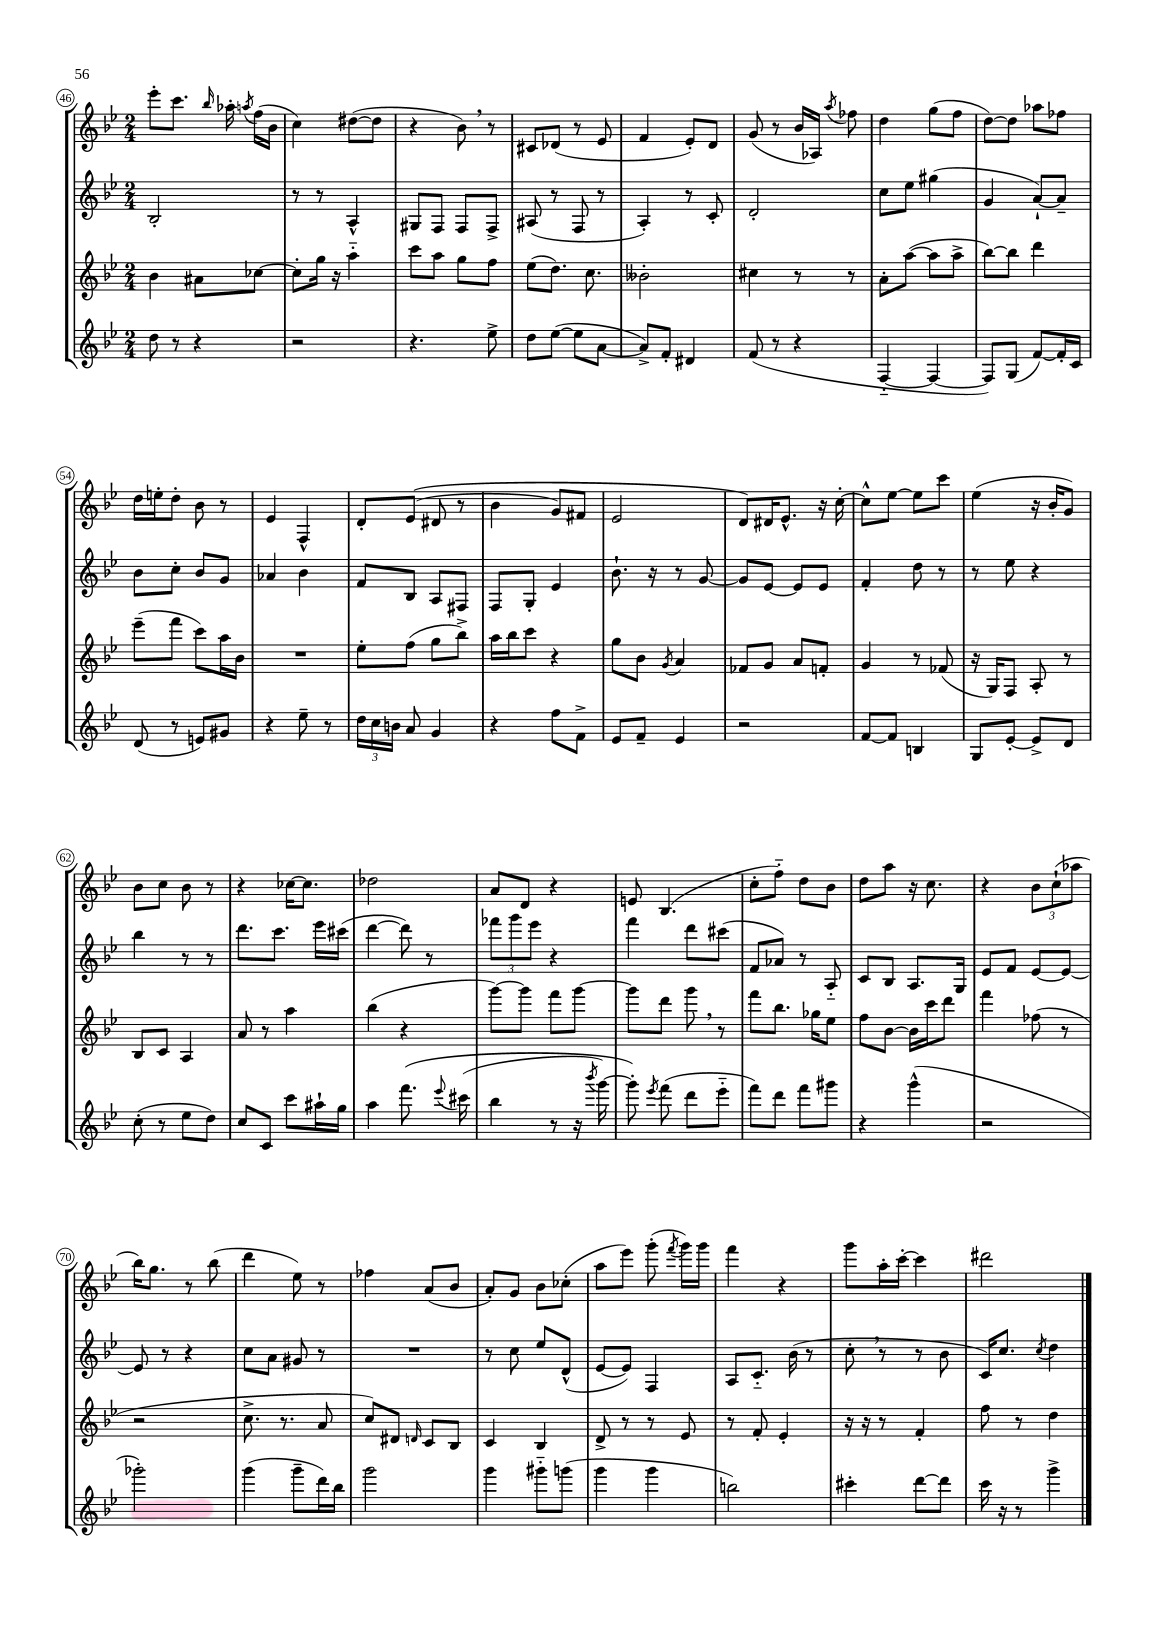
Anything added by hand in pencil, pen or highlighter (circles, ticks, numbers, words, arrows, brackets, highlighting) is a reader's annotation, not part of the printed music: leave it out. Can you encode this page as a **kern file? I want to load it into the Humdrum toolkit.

**kern	**kern	**kern	**kern
*part4	*part3	*part2	*part1
*staff4	*staff3	*staff2	*staff1
*clefG2	*clefG2	*clefG2	*clefG2
*k[b-e-]	*k[b-e-]	*k[b-e-]	*k[b-e-]
*M2/4	*M2/4	*M2/4	*M2/4
=46	=46	=46	=46
8dd\	4b-\	2B-'/	8eee-'\L
8r	.	.	8.ccc\J
4r	8a#X\L	.	.
.	.	.	16qqbb-/
.	.	.	16aa-X'\
.	.	.	8qaan/
.	[8cc-X\J	.	(16ff\LL
.	.	.	16b-\JJ
=47	=47	=47	=47
2r	8cc-'\L]	8r	4cc\)
.	16gg\Jk	8r	.
.	16r	.	.
.	4aa\	4A^^/	([8dd#X\L
.	.	.	8dd#\J]
=48	=48	=48	=48
4.r	8ccc\L	8G#X/L	4r
.	8aa\J	8F/J	.
.	8gg\L	8F/L	8b-,\)
8ee-^\	8ff\J	8F^/J	8r
=49	=49	=49	=49
8dd\L	(8ee-\L	(8A#X/	8c#X/L
([8ee-\J	8.dd\J)	8r	(8d-X/J
8ee-\L]	.	8F/	8r
.	8.cc\	.	.
[8a\J	.	8r	8e-/
=50	=50	=50	=50
8a^/L])	2b--X'\	4A'/)	4f/
8f'/J	.	.	.
4d#X/	.	8r	8e-'/L)
.	.	8c'/	8d/J
=51	=51	=51	=51
(8f/	4cc#X\	2d'/	(8g/
8r	.	.	8r
4r	8r	.	16b-/LL
.	.	.	16A-X/JJ)
.	.	.	8qaa/
.	8r	.	8ff-X\
=52	=52	=52	=52
[4F/	8a'\L	8cc\L	4dd\
.	([8aa\J	8ee-\J	.
4F/_	8aa\L]	(4gg#X\	(8gg\L
.	8aa^\J	.	8ff\J
=53	=53	=53	=53
8F/L])	[8bb-\L)	4g/	[8dd\L)
(8G/J	8bb-\J]	.	8dd\J]
[8f/L)	4ddd\	[8a`/L)	8aa-X\L
16f'/L]	.	8a~/J]	8ff-X\J
16c/JJ	.	.	.
!!LO:LB:g=z
=54	=54	=54	=54
(8d/	(8eee-~\L	8b-\L	16dd\LL
.	.	.	16een'\J
8r	8fff\J	8cc'\J	8dd'\J
8en/L)	8ccc\L)	8b-/L	8b-\
8g#X/J	16aa\L	8g/J	8r
.	16b-\JJ	.	.
=55	=55	=55	=55
4r	2r	4a-X/	4e-/
8ee-~\	.	4b-\	4F^^/
8r	.	.	.
=56	=56	=56	=56
24dd\LL	8ee-'\L	8f/L	8d'/L
24cc\	.	.	.
24bn\JJ	.	.	.
8a/	(8ff\J	8B-/J	((8e-/J
4g/	8gg\L	8A/L	8d#X/
.	8bb-^\J)	8F#X/J	8r
=57	=57	=57	=57
4r	16aa\LL	8F/L	4b-\
.	16bb-\J	.	.
.	8ccc\J	8G'/J	.
8ff\L	4r	4e-/	8g/L)
8f^\J	.	.	8f#X/J
=58	=58	=58	=58
8e-/L	8gg\L	8.b-`\	2e-/
8f~/J	8b-\J	.	.
.	.	16r	.
.	8qg/	.	.
4e-/	4a/	8r	.
.	.	[8g/	.
=59	=59	=59	=59
2r	8f-X/L	8g/L]	8d/L)
.	8g/J	[8e-/J	16d#X/K
.	.	.	8.e-^^/J
.	8a/L	8e-/L]	.
.	8fn'/J	8e-/J	16r
.	.	.	[16cc'\
=60	=60	=60	=60
[8f/L	4g/	4f'/	8cc^^\L]
8f/J]	.	.	[8ee-\J
4Bn/	8r	8dd\	8ee-\L]
.	(8f-X/	8r	8ccc\J
=61	=61	=61	=61
8G/L	16r	8r	(4ee-\
.	16G/KL)	.	.
[8e-'/J	8F/J	8ee-\	.
8e-^/L]	8A'/	4r	16r
.	.	.	16b-'/KL
8d/J	8r	.	8g/J)
!!LO:LB:g=z
=62	=62	=62	=62
(8cc'\	8B-/L	4bb-\	8b-\L
8r	8c/J	.	8cc\J
8ee-\L	4A/	8r	8b-\
8dd\J)	.	8r	8r
=63	=63	=63	=63
8cc/L	8a/	8.ddd\L	4r
8c/J	8r	.	.
.	.	8.ccc\J	.
8ccc\L	4aa\	.	[16cc-X\KL
.	.	.	8.cc-\J]
16aa#X`\L	.	16eee-\LL	.
16gg\JJ	.	(16ccc#X\JJ	.
=64	=64	=64	=64
4aa\	(4bb-\	[4ddd\	2dd-X\
(8.fff\	4r	8ddd\])	.
.	.	8r	.
8qqeee-/	.	.	.
(16ccc#X\	.	.	.
=65	=65	=65	=65
4bb-\	[8ggg\L)	12fff-X\L	8a/L
.	.	12ggg\	.
.	8ggg\J]	.	8d/J
.	.	12eee-\J	.
8r	8fff\L	4r	4r
16r	[8ggg\J	.	.
8qbbb-/	.	.	.
[16ggg\)	.	.	.
=66	=66	=66	=66
8ggg'\])	8ggg\L]	4fff\	8en/
8qeee-/	.	.	.
(8fff\	8ddd\J	.	(4.B-/
8ddd\L	8ggg,\	8ddd\L	.
8eee-\J	8r	(8ccc#X\J	.
=67	=67	=67	=67
8fff\L)	8fff\L	8f/L	8cc'\L
8ddd\J	8.bb-\J	8a-X/J)	8ff\J)
8fff\L	.	8r	8dd\L
.	16gg-X\KL	.	.
8ggg#X\J	8ee-\J	8A/	8b-\J
=68	=68	=68	=68
4r	8ff\L	8c/L	8dd\L
.	[8b-\J	8B-/J	8aa\J
(4ggg^^\	16b-\LL]	8.A/L	16r
.	16ccc\J	.	8.cc\
.	8ddd\J	.	.
.	.	16G/Jk	.
=69	=69	=69	=69
2r	4fff\	8e-/L	4r
.	.	8f/J	.
.	(8ff-X\	[8e-/L	12b-\L
.	.	.	(12cc`\
.	8r	8e-/J_	.
.	.	.	12aa-X\J
!!LO:LB:g=z
=70	=70	=70	=70
2ggg-X'\)	2r	8e-/]	16bb-\KL)
.	.	.	8.gg\J
.	.	8r	.
.	.	4r	8r
.	.	.	(8bb-\
=71	=71	=71	=71
(4ggg\	8.cc^\	8cc\L	4ddd\
.	.	8a\J	.
.	8.r	.	.
8ggg~\L	.	8g#X/	8ee-\)
16ddd\L)	8a/	8r	8r
16bb-\JJ	.	.	.
=72	=72	=72	=72
2ggg\	8cc/L)	2r	4ff-X\
.	8d#X/J	.	.
.	16qqdn/	.	.
.	8c/L	.	(8a/L
.	8B-/J	.	8b-/J
=73	=73	=73	=73
4ggg\	4c/	8r	8a'/L)
.	.	8cc\	8g/J
8ggg#X\L	4B-/	8ee-/L	8b-\L
(8gggn\J	.	(8d^^/J	(8cc-X'\J
=74	=74	=74	=74
4ggg\	8d^/	[8e-/L	8aa\L
.	8r	8e-/J])	8eee-\J)
4ggg\	8r	4F/	(8ggg'\
.	.	.	8qfff/
.	8e-/	.	16ggg\LL)
.	.	.	16ggg\JJ
=75	=75	=75	=75
2bbn\)	8r	8A/L	4fff\
.	8f'/	8.c/J	.
.	4e-'/	.	4r
.	.	(16b-\	.
.	.	8r	.
=76	=76	=76	=76
4ccc#X'\	16r	8cc',\	8ggg\L
.	16r	.	.
.	8r	8r	16aa'\L
.	.	.	[16ccc'\JJ
[8ddd\L	4f'/	8r	4ccc\]
8ddd\J]	.	8b-\	.
=77	=77	=77	=77
16ccc\	8ff\	16c/KL)	2ddd#X\
16r	.	8.cc/J	.
8r	8r	.	.
.	.	8qcc/	.
4ggg^\	4dd\	4dd\	.
==	==	==	==
*-	*-	*-	*-
